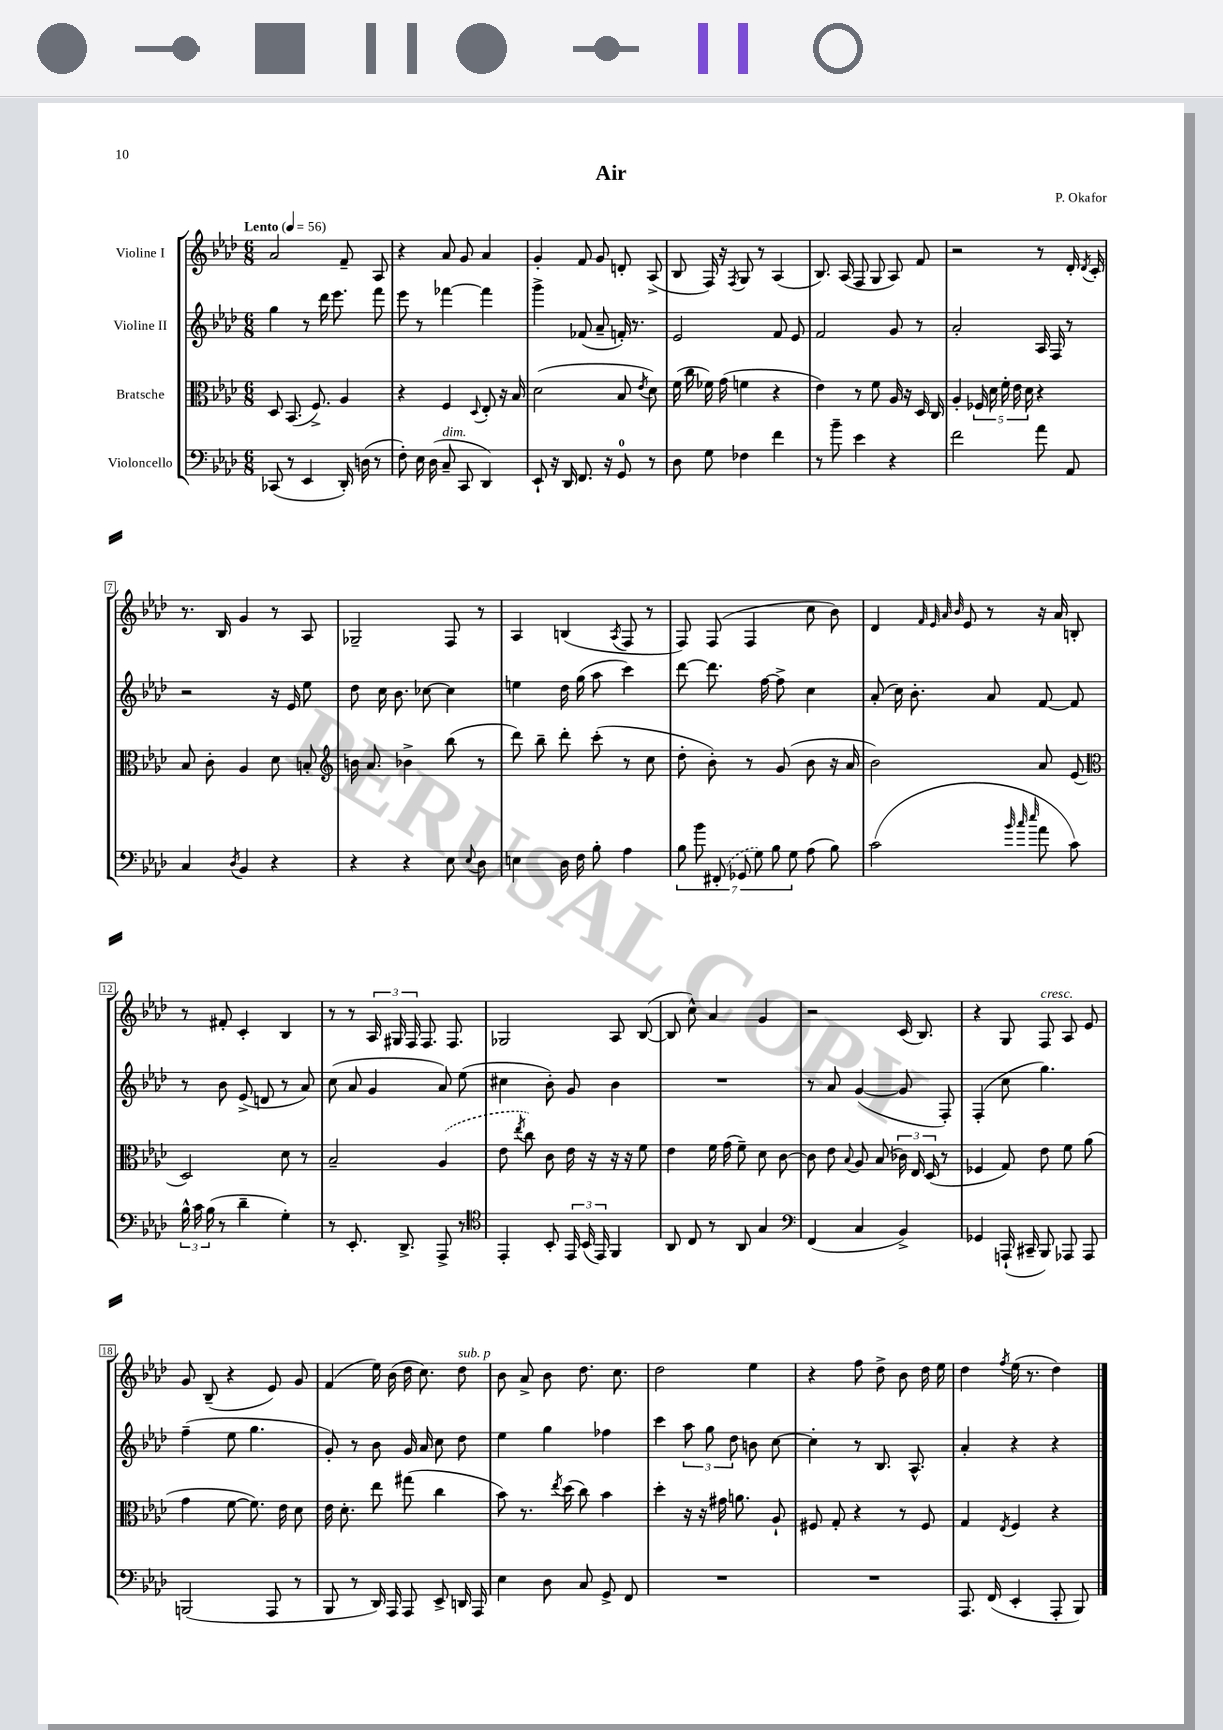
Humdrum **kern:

**kern	**kern	**kern	**kern
*part4	*part3	*part2	*part1
*staff4	*staff3	*staff2	*staff1
*I"Violoncello	*I"Bratsche	*I"Violine II	*I"Violine I
*clefF4	*clefC3	*clefG2	*clefG2
*k[b-e-a-d-]	*k[b-e-a-d-]	*k[b-e-a-d-]	*k[b-e-a-d-]
*M6/8	*M6/8	*M6/8	*M6/8
*MM56	*MM56	*MM56	*MM56
=1	=1	=1	=1
!	!	!	!LO:TX:a:B:t=Lento
(8CC-X/	8D-/	4gg\	2a-/
8r	(8.BB-/	.	.
4EE-/	.	8r	.
.	8.F^/)	.	.
.	.	16ddd-\	.
.	.	8.eee-\	.
16DD-'/)	4A-/	.	8f~/
(16Dn\	.	.	.
8r	.	8fff\	8A-/
=2	=2	=2	=2
8F'\)	4r	8eee-\	4r
16E-\	.	8r	.
(16D-\	.	.	.
!LO:TX:a:i:t=dim.	!	!	!
8C~/	4F/	[4fff-X\	8a-/
8CC/	.	.	8g/
.	8qqD-/	.	.
4DD-/)	8E-'/	4fff-\]	4a-/
.	16r	.	.
.	16B-/	.	.
=3	=3	=3	=3
8EE-`/	(2d-\	4ggg^\	4g'/
16r	.	.	.
16DD-/	.	.	.
8.FF/	.	(8f-X/	8f/
.	.	8a-~/	8g/
16r	.	.	.
8GG/	8B-/	16fn'/)	8dn'/
.	.	8.r	.
.	8qe-/	.	.
8r	8d-\)	.	(8A-^/
=4	=4	=4	=4
8D-\	(16f\	2e-/	8B-/
.	16cc\	.	.
8G\	16f-X\)	.	16F/)
.	(16g\	.	16r
.	.	.	8qF/
4F-X\	4fn\	.	8G/
.	.	.	8r
4f\	4r	8f/	(4A-/
.	.	8e-/	.
=5	=5	=5	=5
8r	4e-\)	2f/	8.B-/)
8b-~\	.	.	.
.	.	.	(16A-/
4e-\	8r	.	8F/
.	8f\	.	8G/
4r	16A-/	8g/	8A-/)
.	16r	.	.
.	16D-/	8r	8f/
.	16C/	.	.
=6	=6	=6	=6
2f\	4A-'/	2a-'/	2r
.	20F-X/	.	.
.	20d-\	.	.
.	20f'\	.	.
.	20e-\	.	.
.	20d-\	.	.
8a-\	4r	16A-/	8r
.	.	16F/	.
8AA-/	.	8r	16d-'/
.	.	.	8qd-/
.	.	.	16c'/
!!LO:LB:g=z
=7	=7	=7	=7
4C/	8B-/	2r	8.r
.	8c'\	.	.
.	.	.	16B-/
8qD-/	.	.	.
4BB-/	4A-/	.	4g/
4r	8d-\	16r	8r
.	.	16e-/	.
.	8Bn'/	8ee-\	8A-/
=8	=8	=8	=8
*	*clefG2	*	*
4r	16bn\	8dd-\	2G-X~/
.	8.a-/	.	.
.	.	16cc\	.
.	.	8.b-\	.
4r	4b-X^\	.	.
.	.	[8cc-X\	.
8E-\	(8bb-\	4cc-\]	8F/
8qqE-/	.	.	.
8D-\	8r	.	8r
=9	=9	=9	=9
4En\	8ddd-\)	4een\	4A-/
.	8bb-~\	.	.
16D-\	8ddd-'\	16dd-\	(4Bn/
16F\	.	(16gg\	.
8B-'\	(8ccc'\	8aa-\	.
.	.	.	8qA-/
4A-\	8r	4ccc\)	8F/
.	8cc\	.	8r
=10	=10	=10	=10
14B-\	8dd-'\	[8ddd-\	8F/)
14b-\	.	.	.
.	8b-'\)	8.ddd-\]	(8F/
(14FF#X'/	.	.	.
14GG-X/	.	.	.
.	8r	.	4F/
14G\)	.	.	.
.	.	[16ff\	.
14B-\	.	.	.
.	(8g/	8ff^\]	.
14G\	.	.	.
(8A-\	8b-\	4cc\	8cc\
8B-\)	16r	.	8b-\)
.	16a-/	.	.
=11	=11	=11	=11
(2c\	2b-\)	(8a-'/	4d-/
.	.	16cc\)	.
.	.	8.b-'\	.
.	.	.	32qqf/
.	.	.	32qqe-/
.	.	.	32qqa-/
.	.	.	32qqb-/
.	.	.	8e-/
.	.	8a-/	8r
32qqb-/	.	.	.
32qqcc/	.	.	.
32qqee-/	.	.	.
8a-\	8a-/	[8f/	16r
.	.	.	16a-/
8c\)	(8e-/	8f/]	8Bn'/
!!LO:LB:g=z
=12	=12	=12	=12
*	*clefC3	*	*
24B-^^\	2D-/)	8r	8r
24c\	.	.	.
(24B-\	.	.	.
8r	.	8b-\	8f#X'/
4d-~\	.	(8e-^/	4c'/
.	.	8dn/	.
4G'\)	8d-\	8r	4B-/
.	8r	8a-/)	.
=13	=13	=13	=13
8r	2B-~/	(8cc\	8r
8.EE-'/	.	8a-/	8r
.	.	4g/	24A-/
.	.	.	24G#X/
8.DD-^/	.	.	.
.	.	.	24F/
.	.	.	8.F/
8AAA-^/	(4A-/	8a-/)	.
.	.	.	8.F/
8r	.	(8ee-\	.
=14	=14	=14	=14
*clefC4	*	*	*
4EE-'/	8e-\	4cc#X\	2G-X/
.	8qee-/	.	.
.	8cc\)	.	.
8BB-'/	8c\	8b-'\)	.
24EE-/	16e-\	8g/	.
(24BB-/	.	.	.
.	16r	.	.
24EE-/)	.	.	.
4FF/	16r	4b-\	8A-/
.	16r	.	.
.	8f\	.	([8B-/
=15	=15	=15	=15
8AA-/	4e-\	2.r	8B-/]
8C/	.	.	8cc^^\)
8r	16f\	.	4a-/
.	(16g\	.	.
8AA-/	8f~\)	.	.
4G/	8d-\	.	4g/
.	[8c\	.	.
=16	=16	=16	=16
*clefF4	*	*	*
(4FF/	8c\]	8r	2r
.	8e-\	8a-/	.
.	8qqB-/	.	.
4C/	8A-/	([4g/	.
.	(8B-/	.	.
4BB-^/)	24c-X\)	8g/]	(16c/
.	24E-/	.	.
.	.	.	8.B-/)
.	(24D-/	.	.
.	8r	8F'/)	.
=17	=17	=17	=17
4GG-X/	4F-X/	(4F'/	4r
(16AAAn`/	8G/)	8cc\	8G/
16CC#X~/	.	.	.
!	!	!	!LO:TX:a:i:t=cresc.
8BBB-/)	8e-\	4.gg\)	8F/
8AAA-X/	8f\	.	8A-/
8AAA-/	(8a-\	.	8e-/
!!LO:LB:g=z
=18	=18	=18	=18
(2BBBn/	4g\	(4ff~\	8g/
.	.	.	(8B-~/
.	[8f\	8ee-\	4r
.	8.f\])	4.gg\	.
8AAA-/	.	.	8e-/)
.	16e-\	.	.
8r	8d-\	.	8g/
=19	=19	=19	=19
8BBB-/	16e-\	8g'/)	(4f/
.	8.d-'\	.	.
8r	.	8r	.
16DD-/)	8ee-\	8b-\	16ee-\)
16AAA-/	.	.	(16b-\
8AAA-/	(8gg#X\	16g/	16dd-\
.	.	16a-/	8.cc\)
8EE-^/	4cc\	8cc\	.
!	!	!	!LO:TX:a:i:t=sub. p
16DDn/	.	8dd-\	8dd-\
16AAA-/	.	.	.
=20	=20	=20	=20
4E-\	8b-\)	4ee-\	8b-\
.	8.r	.	8a-^/
8D-\	.	4gg\	8b-\
.	8qee-/	.	.
.	(16dd-\	.	.
8C/	8cc\)	.	8.dd-\
8GG^/	4b-\	4ff-X\	.
.	.	.	8.cc\
8FF/	.	.	.
=21	=21	=21	=21
2.r	4dd-'\	4ccc\	2dd-\
.	16r	12aa-\	.
.	16r	.	.
.	.	12gg\	.
.	16g#X\	.	.
.	.	12dd-\	.
.	8.an\	.	.
.	.	8bn\	4ee-\
.	8A-`/	[8cc\	.
=22	=22	=22	=22
2.r	8F#X/	4cc'\]	4r
.	8G'/	.	.
.	4r	8r	8ff\
.	.	8.B-/	8dd-^\
.	8r	.	8b-\
.	.	8.A-^^/	.
.	8F#/	.	16dd-\
.	.	.	16ee-\
=23	=23	=23	=23
8.AAA-/	4G/	4a-'/	4dd-\
(16FF/	.	.	.
.	8qE-/	.	8qff/
4EE-'/	4F/	4r	(16ee-\
.	.	.	8.r
8AAA-'/	4r	4r	4dd-\)
8BBB-/)	.	.	.
==	==	==	==
*-	*-	*-	*-
